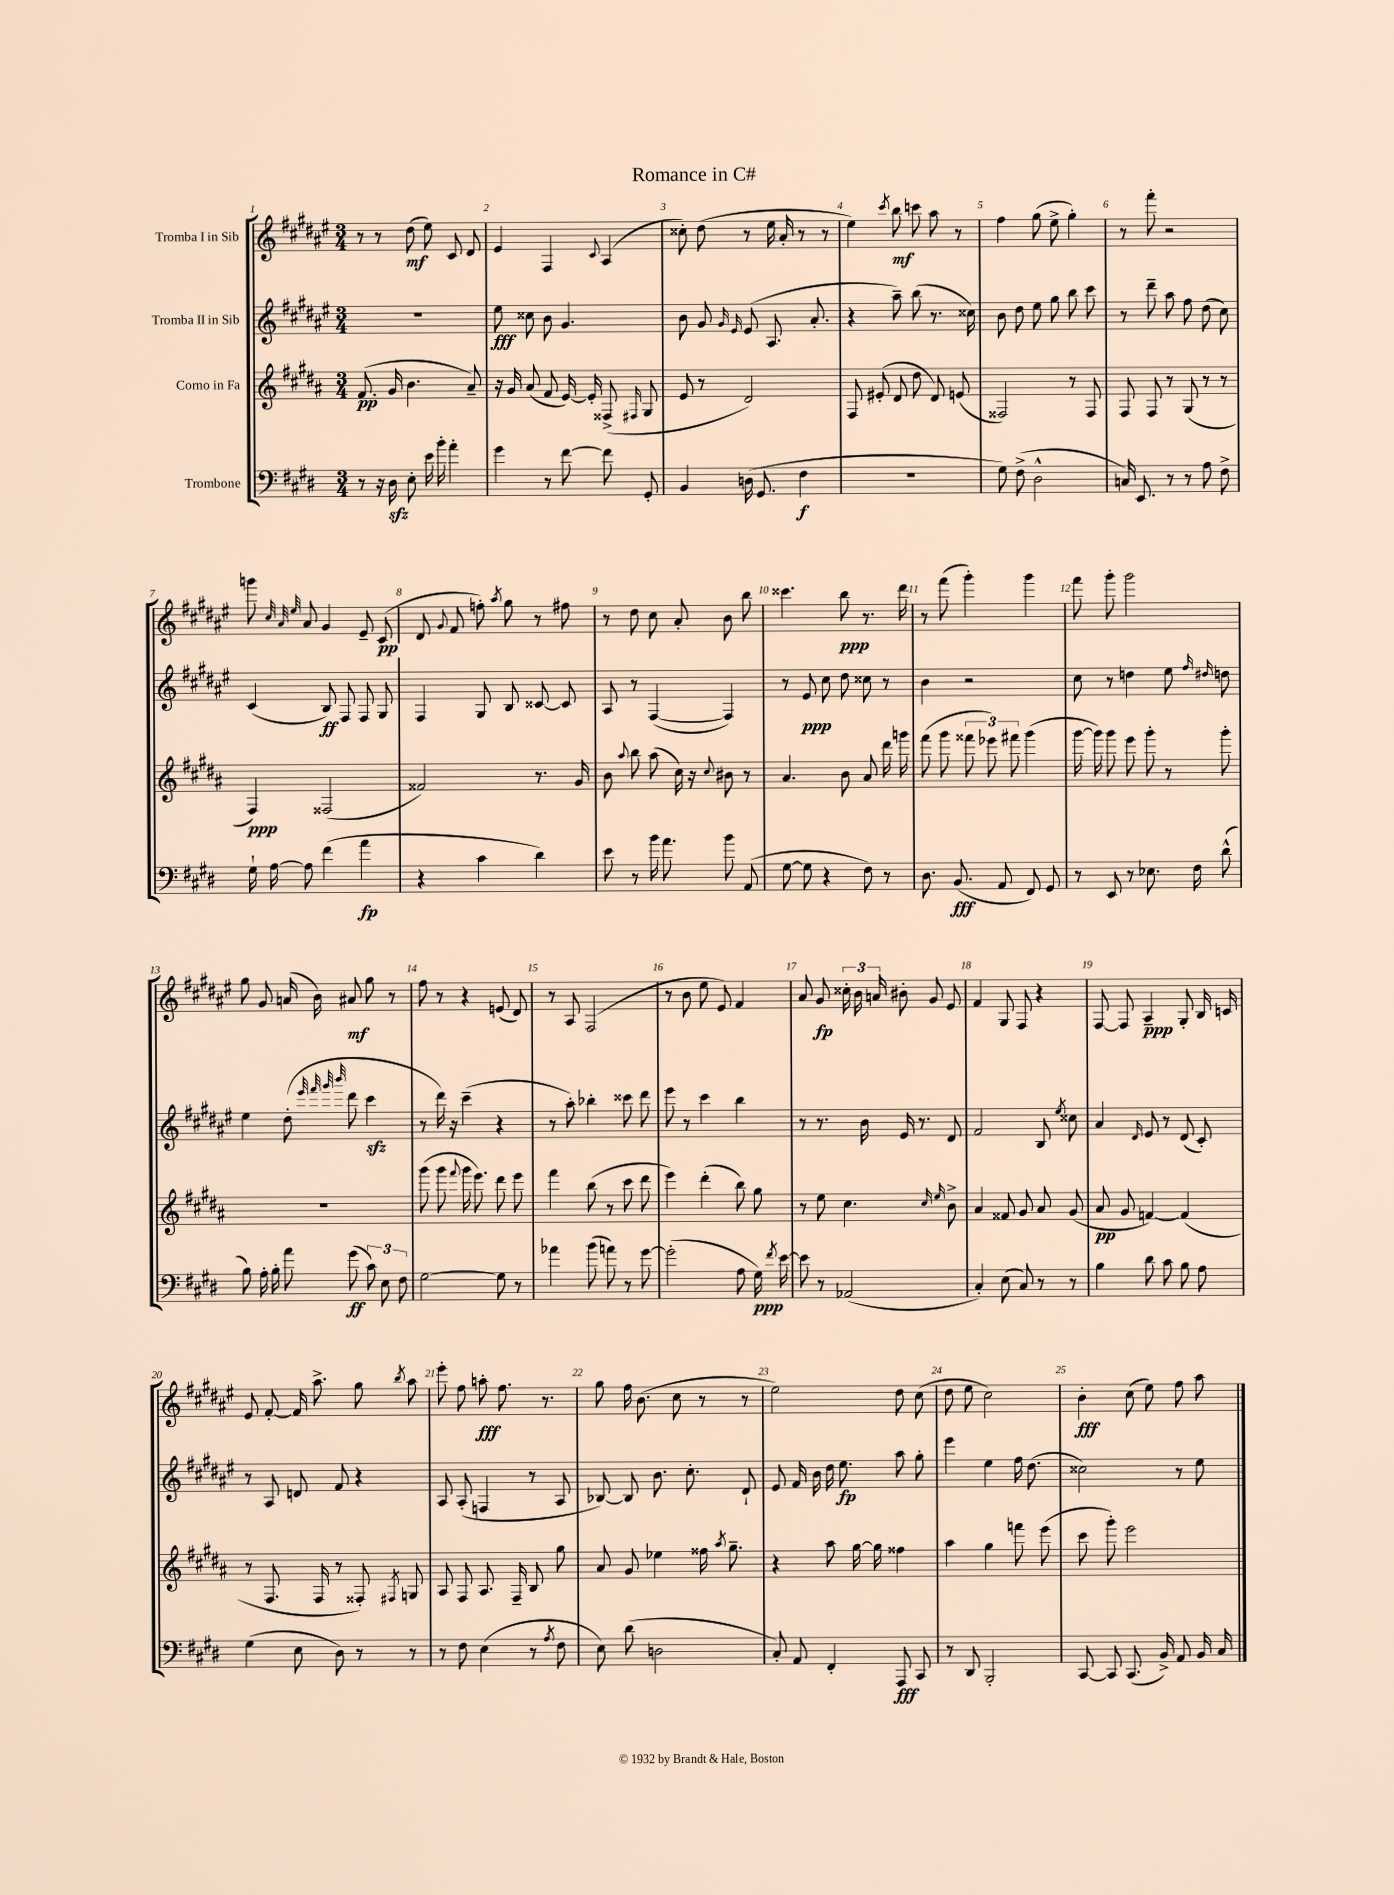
\header { title = "Romance in C#" }
<<
\new StaffGroup <<
\new Staff = "s0" \with { instrumentName = "Tromba I in Sib" } {
    \clef treble \key fis \major \numericTimeSignature \time 3/4
    \autoBeamOff r8 r8 dis''8\mf( eis''8) cis'8 dis'8 |
    eis'4 fis4 \appoggiatura { cis'8 } ais4( |
    cisis''8-.) dis''8( r8 eis''16 ais'16-. r8 r8 |
    eis''4) \acciaccatura { cis'''8 } b''8\mf c'''8 ais''8 r8 |
    fis''4 gis''8( eis''8-> gis''4-.) |
    r8 fis'''8-. r2 |
    g'''8 \grace { cis''32 ais'32 eis''32 } ais'8 gis'4 eis'8-- cis'8\pp( |
    dis'8 \appoggiatura { gis'8 } fis'8 f''8-.) \acciaccatura { ais''8 } gis''8 r8 fis''8 |
    r8 dis''8 cis''8 ais'8-. b'8 b''8 |
    cisis'''4. b''8\ppp r8. dis'''16 |
    r8 fis'''8( gis'''4-.) gis'''4 |
    fis'''8 gis'''8-. gis'''2 |
    gis''8 gis'8 a'16( b'16) ais'8\mf gis''8 r8 |
    fis''8 r8 r4 e'8( dis'8) |
    r8 ais8 fis2( |
    r8 b'8 eis''8 eis'8) fis'4 |
    ais'8 gis'8\fp \tuplet 3/2 { cisis''16-. b'16 a'16 } bis'8-. gis'8 eis'8 |
    fis'4 gis8 fis8 r4 |
    fis8~ fis8 ais4--\ppp gis8-. b16 c'16 |
    eis'8 fis'8~-. fis'16 ais''8.-> gis''8 \acciaccatura { b''8 } ais''8 |
    eis'''8-. fis''8 a''8-.\fff fis''8. r8. |
    gis''8 fis''16 b'8.( cis''8 r8 r8 |
    eis''2) dis''8 cis''8( |
    dis''8 eis''8 cis''2) |
    b'4-.\fff cis''8( eis''8) fis''8 ais''8 \bar "|." |
}
\new Staff = "s1" \with { instrumentName = "Tromba II in Sib" } {
    \clef treble \key fis \major \numericTimeSignature \time 3/4
    \autoBeamOff R2. |
    eis''8\fff cisis''8 b'8 gis'4. |
    b'8 gis'8 \grace { gis'16 eis'16 } eis'8( ais8. ais'8.-. |
    r4 ais''8--) b''8( r8. cisis''16) |
    b'8 dis''8 eis''8 gis''8 b''8 cis'''8 |
    r8 dis'''8-- ais''8 fis''8 dis''8( cis''8) |
    cis'4( b8\ff) fis8 fis8 gis8 |
    fis4 gis8 b8 cisis'8~ cisis'8 |
    ais8 r8 fis4~( fis4) |
    r8 eis'8\ppp cis''8 dis''8 cisis''8 r8 |
    b'4 r2 |
    cis''8 r8 d''4 eis''8 \grace { fis''16 dis''16 } d''8 |
    eis''4 dis''8-.( \grace { eis'''32 fis'''32 gis'''32 b'''32 } dis'''8 cis'''4\sfz |
    r8 dis'''16) r16 cis'''4--( r4 |
    r8 ais''8-.) bes''4-. cisis'''8 dis'''8 |
    eis'''8 r8 cis'''4 b''4 |
    r8 r8. b'16 eis'16 r8. dis'8 |
    fis'2 b8 \acciaccatura { eis''8 } cisis''8 |
    ais'4 \grace { dis'16 } eis'8 r8 dis'8( cis'8-.) |
    r8 ais8 d'8 fis'8 r4 |
    ais8 ais8-.( f4 r8 ais8 |
    bes8~) bes8 b'8. cis''8.-. dis'8-! |
    eis'8 fis'16 b'16 dis''16 eis''8.\fp ais''8 gis''8-. |
    eis'''4 eis''4 fis''16 dis''8.( |
    cisis''2) r8 eis''8 \bar "|." |
}
\new Staff = "s2" \with { instrumentName = "Corno in Fa" } {
    \clef treble \key b \major \numericTimeSignature \time 3/4
    \autoBeamOff fis'8.\pp( gis'16 b'4. ais'8--) |
    r16 gis'16 ais'8( fis'8 e'16~) e'16-. fisis8->( \grace { fis16 } gis8 |
    e'8 r8 dis'2) |
    fis8 eis'8-.( dis'8 dis''8 dis'8) e'8( |
    fisis2) r8 fisis8 |
    fis8 fis8 r8 gis8( r8 r8 |
    fis4\ppp) fisis2( |
    fisis'2) r8. gis'16 |
    b'8 \appoggiatura { ais''8 } b''8 ais''8( cis''16) r16 \appoggiatura { cis''8 } bis'8 r8 |
    ais'4. b'8 ais'8 dis'''16 g'''16 |
    fis'''8( gis'''8 \tuplet 3/2 { fisis'''8 ees'''8) fis'''8 } gis'''4( |
    gis'''16~ gis'''16) gis'''8 e'''8 gis'''8-. r8 gis'''8-. |
    R2. |
    gis'''8( gis'''8 \appoggiatura { fis'''8 } gis'''16 e'''8.) dis'''8 e'''8 |
    fis'''4 b''8( r8 cis'''8 dis'''8 |
    e'''4) dis'''4-.( b''8) gis''8 |
    r8 e''8 cis''4. \grace { cis''16 e''16 } b'8-> |
    ais'4 fisis'8 gis'8 ais'8 gis'8( |
    ais'8\pp gis'8 f'4~) f'4( |
    r8 fis8. fis16 r8 fisis8-.) \acciaccatura { fis8 } g8 |
    ais8 fis8 ais8. fis16-- b8 gis''8 |
    ais'8 gis'8 ees''4 fisis''16 \acciaccatura { ais''8 } gis''8.-- |
    r4 ais''8 gis''16~ gis''16 fisis''4 |
    ais''4 gis''4 f'''8 e'''8( |
    cis'''8 gis'''8-.) e'''2 \bar "|." |
}
\new Staff = "s3" \with { instrumentName = "Trombone" } {
    \clef bass \key e \major \numericTimeSignature \time 3/4
    \autoBeamOff r8 r16 dis16\sfz e8-. e'16 b'16-. a'4-. |
    gis'4 r8 fis'8~ fis'8 gis,8-. |
    b,4 d16( gis,8. fis4\f |
    R2. |
    gis8) fis8->( dis2-^ |
    c16) e,8. r8 r8 a8 fis8-> |
    gis16-! a16~ a8 fis'4( a'4\fp |
    r4 cis'4 dis'4) |
    e'8 r8 b'16 a'8. b'8 a,8( |
    gis8~ gis8 r4 fis8) r8 |
    dis8. b,8.\fff( a,8 fis,8) gis,8 |
    r8 e,8 r8 ees8. fis16 dis'8-^( |
    b8) a16-. b16-. a'8 gis'8\ff( \tuplet 3/2 { cis'8) e8 fis8 } |
    gis2~ gis8 r8 |
    aes'4 b'8( a'8) r8 gis'8~ |
    gis'2-.( a8 gis16\ppp) \acciaccatura { fis'8 } e'16~ |
    e'8 r8 aes,2( |
    cis4-.) e8( cis8) r8 r8 |
    b4 dis'8 cis'8 b8 a8 |
    gis4( e8 dis8) r8 r8 |
    r8 fis8 e4( r8 \acciaccatura { a8 } fis8 |
    e8) dis'8( d2 |
    cis8-.) a,8 fis,4-. a,,8\fff cis,8 |
    r8 dis,8 b,,2-. |
    cis,8~ cis,8 cis,8.( b,16->) a,8 b,16 cis16 \bar "|." |
}
>>
>>
\layout { \context { \Score \override BarNumber.break-visibility = ##(#f #t #t) barNumberVisibility = #all-bar-numbers-visible } }
